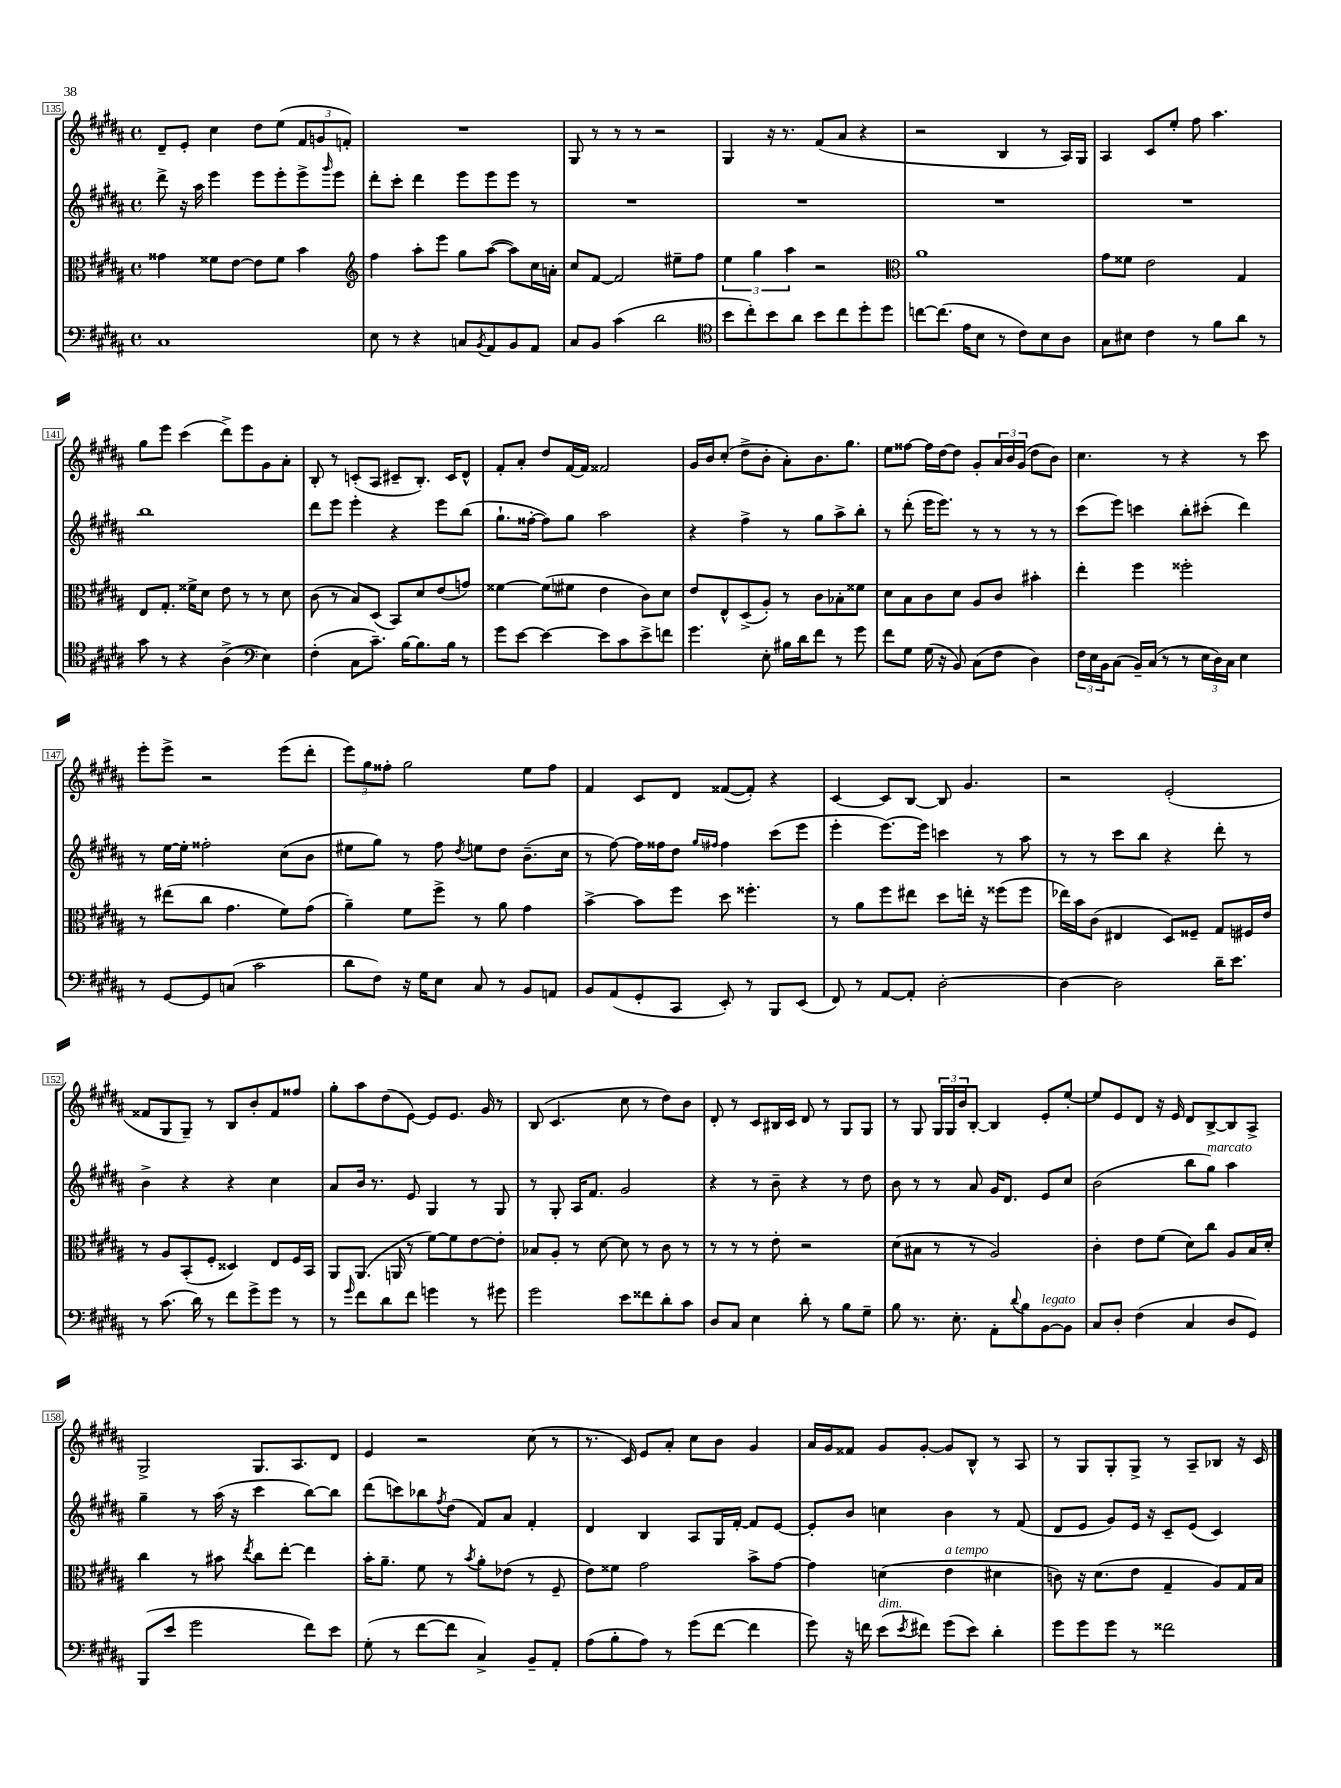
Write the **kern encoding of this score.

**kern	**kern	**kern	**kern
*staff4	*staff3	*staff2	*staff1
*clefF4	*clefC3	*clefG2	*clefG2
*k[f#c#g#d#a#]	*k[f#c#g#d#a#]	*k[f#c#g#d#a#]	*k[f#c#g#d#a#]
*M4/4	*M4/4	*M4/4	*M4/4
*met(c)	*met(c)	*met(c)	*met(c)
1C#	4g##	8ddd#^	8d#~
.	.	16r	8e'
.	.	16aa#	.
.	8f##	4eee	4cc#
.	[8e	.	.
.	8e]	8eee	8dd#
.	8f##	8eee'	(8ee
.	4b	8eee^	12f#
.	.	.	12g
.	.	16qqggg#	.
.	.	8eee	.
.	.	.	12f')
=	=	=	=
*	*clefG2	*	*
8E	4ff#	8ddd#'	1r
8r	.	8ccc#'	.
4r	8aa#'	4ddd#	.
.	8eee	.	.
8C	8gg#	8eee	.
8qBB	.	.	.
8AA#	([8aa#	8eee	.
8BB	8aa#])	8eee	.
8AA#	16cc#	8r	.
.	16a'	.	.
=	=	=	=
8C#	8cc#	1r	8G#
8BB	[8f#	.	8r
(4c#	2f#]	.	8r
.	.	.	8r
2d#	.	.	2r
.	8ee#~	.	.
.	8ff#	.	.
=	=	=	=
*clefC4	*	*	*
8b	6ee	1r	4G#
8cc#')	.	.	.
.	6gg#	.	.
8b	.	.	16r
.	.	.	8.r
.	6aa#	.	.
8a#	.	.	.
8b	2r	.	(8f#
8cc#	.	.	8a#
8dd#'	.	.	4r
8dd#	.	.	.
=	=	=	=
*	*clefC3	*	*
[8cc	1a#	1r	2r
(8.cc]	.	.	.
16e	.	.	.
8B	.	.	.
8r	.	.	4B
8c#)	.	.	.
8B	.	.	8r
8A#	.	.	16A#)
.	.	.	16G#
=	=	=	=
8G#	8g#	1r	4A#
8B#	8f##	.	.
4c#	2e	.	8c#
.	.	.	8ee'
8r	.	.	8ff#
8f#	.	.	4.aa#
8a#	4G#	.	.
8r	.	.	.
=	=	=	=
8g#	8E	1bb	8gg#
8r	8.G#'	.	8eee
4r	.	.	(4ccc#
.	16f##^	.	.
.	8d#	.	.
(4A#^	8e	.	8ddd#^)
.	8r	.	8eee
*clefF4	*	*	*
4E)	8r	.	8g#
.	8d#	.	8a#'
=	=	=	=
(4F#'	(8c#	8ddd#	8B'
.	8r	8eee	8r
8C#	8B)	4eee'	(8c'
8.c#~)	(8D#	.	8A#
.	8BB)	4r	8c#~
[16B	.	.	.
8.B]	8d#	.	8.B')
.	(8e	8eee	.
16B	.	.	16c#
8r	8g)	(8bb	8d#^^
=	=	=	=
8g#	[4f##	8.gg#`	8f#'
[8e	.	.	8a#'
.	.	[16ff##'	.
4e_	(8f##]	8ff##])	8dd#
.	8f#	8gg#	[16f#
.	.	.	16f#]
8e]	4e	2aa#	2f##
8c#	.	.	.
8e^	8c#)	.	.
8f	8d#	.	.
=	=	=	=
4.g#	8e	4r	16g#
.	.	.	16b
.	8E^^	.	(8cc#'
.	(8D#^	4ff#^	8dd#^
8E'	8A#')	.	8b'
16B#	8r	8r	8a#')
16d#	.	.	.
8f#	8c#	8gg#	8.b
8r	8B-'	8aa#^	.
.	.	.	8.gg#
8g#	8f##	8bb'	.
=	=	=	=
8f#	8d#	8r	8ee
8G#	8B	(8ddd#'	[8ff##
(16G#	8c#	16eee	16ff##]
16r	.	8.eee)	[16dd#
8BB)	8d#	.	8dd#]
(8C#	8A#	8r	8g#'
8F#	8c#	8r	24a#
.	.	.	24b
.	.	.	(24g#
4D#)	4b#'	8r	8dd#
.	.	8r	8b)
=	=	=	=
24F#	4ee'	(8ccc#	4.cc#
24E	.	.	.
24BB	.	.	.
(8C#	.	8eee)	.
16BB~)	4ff#	4ccc	.
(16C#	.	.	.
8r	.	.	8r
8r	2ff##'	8bb'	4r
24E	.	(8ccc#'	.
24D#)	.	.	.
24C#	.	.	.
4E	.	4ddd#)	8r
.	.	.	8ccc#
=	=	=	=
8r	8r	8r	8eee'
[8GG#	(8ee#	[16ee	8eee^
.	.	16ee']	.
8GG#]	8cc#	2ff##'	2r
(8C	4.g#	.	.
2c#	.	.	.
.	8f#)	(8cc#	(8eee
.	(8g#	8b	8ddd#'
=	=	=	=
8d#	4a#~)	8ee#	12eee)
.	.	.	12gg#
8F#)	.	8gg#)	.
.	.	.	12ff##'
16r	8f#	8r	2gg#
16G#	.	.	.
8E	8ff#^	8ff#	.
.	.	8qdd#	.
8C#	8r	8ee	.
8r	8a#	8dd#	.
8BB	4g#	(8.b~	8ee
8AA	.	.	8ff##
.	.	16cc#	.
=	=	=	=
8BB	[4b^	8r	4f#
(8AA#	.	[8ff#)	.
8GG#'	8b]	16ff#]	8c#
.	.	16ff##	.
8CC#	8ff#	8dd#	8d#
.	.	16qqgg#	.
.	.	16qqff#	.
8EE')	8dd#	4ff#	([8f##
8r	4.ff##'	.	8f##'])
8BBB	.	(8ccc#	4r
(8EE	.	8eee	.
=	=	=	=
8FF#)	8r	4eee'	[4c#
8r	8a#	.	.
[8AA#	8ff#	[8.eee)	8c#]
8AA#']	8ee#	.	[8B
.	.	16eee]	.
[2D#'	8dd#	4ccc	8B]
.	16ee'	.	4.g#
.	16r	.	.
.	(8ff##	8r	.
.	8ff##	8aa#	.
=	=	=	=
4D#_	16ee-)	8r	2r
.	16b	.	.
.	(8c#	8r	.
2D#]	4E#	8ccc#	.
.	.	8bb	.
.	8D#)	4r	(2e'
.	8F##~	.	.
16d#~	8G#	8ddd#'	.
8.e	.	.	.
.	16F#	8r	.
.	16e	.	.
=	=	=	=
8r	8r	4b^	8f##
(8.c#	8A#	.	8G#
.	(8BB'	4r	8G#~)
16d#)	.	.	.
8r	8F#'	.	8r
8f#	4D##)	4r	8B
8g#^	.	.	8b'
8g#	8E	4cc#	8f##
8r	16F#	.	8ff##
.	16BB	.	.
=	=	=	=
8r	8AA#	8a#	8gg#'
16qqg#	.	.	.
8f#	(8.AA#	16b	8aa#
.	.	8.r	.
8d#	.	.	(8dd#
.	16AA	.	.
8f#	8r	8e	[8e)
4g	[8f#)	4G#	8e]
.	8f#]	.	8.e
8r	[8e	8r	.
.	.	.	16g#
8g#	8e']	8G#	8r
=	=	=	=
2g#	8B-	8r	(8B
.	8A#'	8G#'	4.c#
.	8r	16A#	.
.	.	8.f#	.
.	[8d#	.	.
8e	8d#]	2g#	8cc#
8f##	8r	.	8r
8d#'	8c#	.	8dd#)
8c#	8r	.	8b
=	=	=	=
8D#	8r	4r	8d#'
8C#	8r	.	8r
4E	8r	8r	8c#
.	8e'	8b~	16B#
.	.	.	16c#
8d#'	2r	4r	8d#
8r	.	.	8r
8B	.	8r	8G#
8G#~	.	8dd#	8G#
=	=	=	=
8B	(8d#	8b	8r
8.r	8B#	8r	8G#
.	8r	8r	24G#
.	.	.	24G#
8.E'	.	.	.
.	.	.	24b
.	8r	8a#	[8B'
8AA#'	2A#)	16g#	4B]
.	.	8.d#	.
8qqd#	.	.	.
8B	.	.	.
[8BB	.	8e	8e'
8BB]	.	8cc#	[8ee'
=	=	=	=
8C#	4c#'	(2b	8ee]
8D#'	.	.	8e
(4F#	8e	.	8d#
.	(8f#	.	16r
.	.	.	16e
4C#	8d#)	8bb	8d#
.	8cc#	8gg#)	[8B^
8D#	8A#	4aa#	8B]
8GG#)	16B	.	8A#^
.	16d#'	.	.
=	=	=	=
(8BBB	4cc#	4gg#~	2G#^
8e	.	.	.
2g#	8r	8r	.
.	8b#	(16aa#	.
.	.	16r	.
.	8qee	.	.
.	8cc#	4ccc#	8.G#
.	[8ee'	.	.
.	.	.	8.A#
8f#)	4ee]	[8bb)	.
8e	.	8bb]	8d#
=	=	=	=
(8G#'	16b'	(8ddd#	4e
.	8.a#~	.	.
8r	.	8ccc)	.
[8f#	8f#	8bb-	2r
.	.	8qff#	.
8f#]	8r	(8dd#	.
.	8qb	.	.
4C#^)	8a#'	8f#)	.
.	(8e-	8a#	.
8BB~	8r	4f#'	(8cc#
8AA#'	8F#~	.	8r
=	=	=	=
(8A#	8e)	4d#	8.r
8B'	8f##	.	.
.	.	.	16c#)
8A#)	2g#	4B	8e
8r	.	.	8a#'
(8g#	.	8A#	8cc#
[8f#	.	16G#	8b
.	.	[16f#'	.
4f#]	8b^	8f#]	4g#
.	[8g#	[8e	.
=	=	=	=
8g#)	4g#]	8e']	16a#
.	.	.	16g#
16r	.	8b	8f##
16f	.	.	.
(8e	(4d	4cc	8g#
8qe	.	.	.
8f#)	.	.	[8g#'
(8g#	4e	4b	8g#]
8e)	.	.	8B^^
4d#'	4d#	8r	8r
.	.	(8f#	8A#
=	=	=	=
8g#	8c)	8d#	8r
8g#	16r	8e	8G#
.	(8.d#	.	.
8g#	.	8g#)	8G#'
8r	8e	16e	8G#^
.	.	16r	.
2f##	4G#~	8c#~	8r
.	.	(8e	8A#~
.	8A#)	4c#)	8B-
.	16G#	.	16r
.	16B	.	16c#
==	==	==	==
*-	*-	*-	*-
